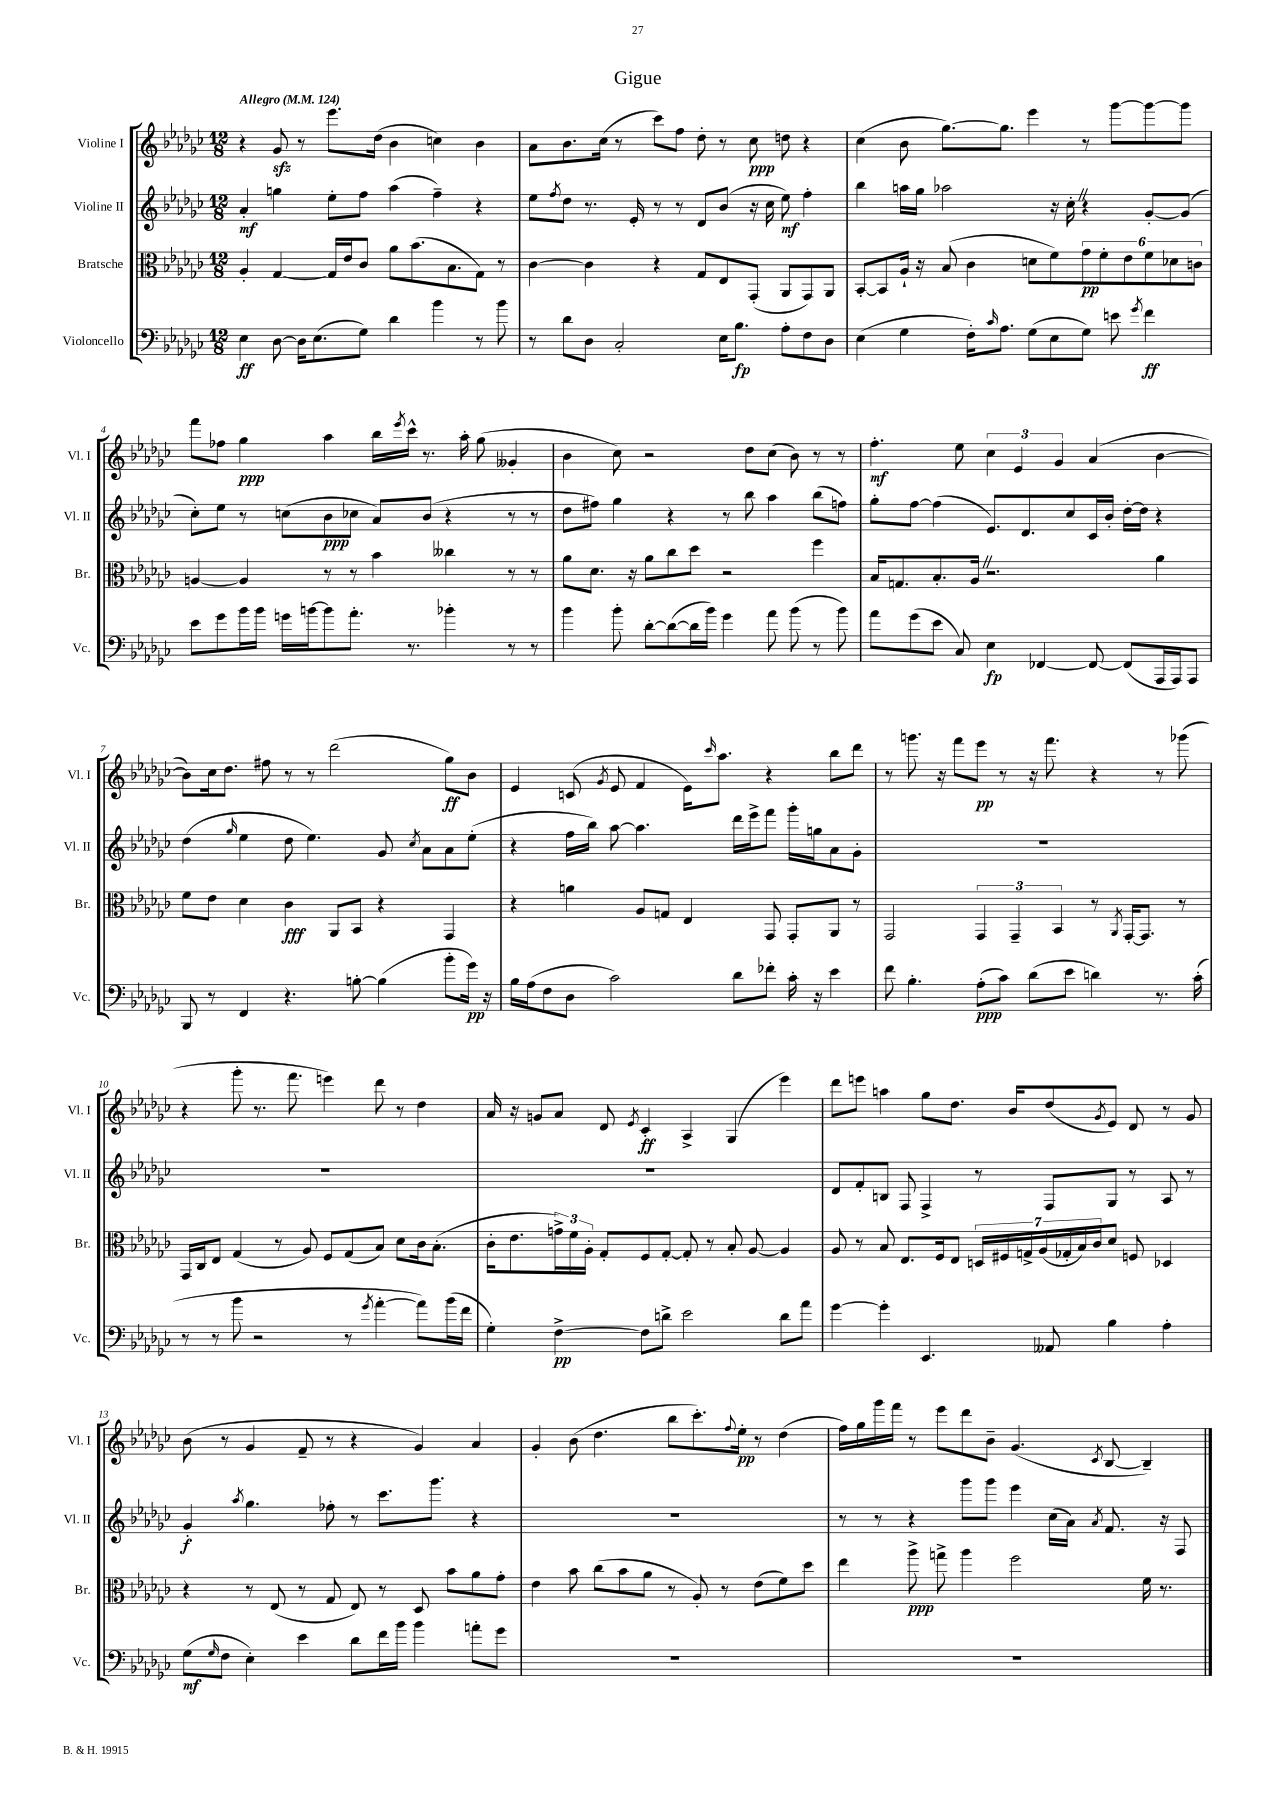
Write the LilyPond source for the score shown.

\header { title = "Gigue" }
<<
\new StaffGroup <<
\new Staff = "s0" \with { instrumentName = "Violine I" shortInstrumentName = "Vl. I" } {
    \clef treble \key ges \major \numericTimeSignature \time 12/8 \tempo "Allegro" 4 = 124
    r4 ges'8\sfz r8 ees'''8. des''16( bes'4 c''4) bes'4 |
    aes'8 bes'8. ces''16( r8 ces'''8) f''8 des''8-. r8 ces''8\ppp d''8 r4 |
    ces''4( bes'8 ges''8.~) ges''8. ees'''4 r8 ges'''8~ ges'''8~ ges'''8 |
    f'''8 fes''8 ges''4\ppp aes''4 bes''16 \acciaccatura { ees'''8 } ces'''16-^ r8. aes''16-. ges''8( geses'4-. |
    bes'4 ces''8) r2 des''8 ces''8( bes'8) r8 r8 |
    f''4.-.\mf ees''8 \tuplet 3/2 { ces''4 ees'4 ges'4 } aes'4( bes'4~ |
    bes'8) ces''16 des''8. fis''8 r8 r8 des'''2( ges''8\ff) bes'8 |
    ees'4 c'8( \acciaccatura { ges'8 } ees'8 f'4 ees'16) \grace { ces'''16 } aes''8. r4 bes''8 des'''8 |
    r8 g'''8. r16 f'''8 ees'''8\pp r8 r16 f'''8. r4 r8 ges'''8( |
    r4 ges'''8-. r8. f'''8. e'''4) des'''8 r8 des''4 |
    aes'16 r16 g'8 aes'8 des'8 \acciaccatura { ees'8 } ces'4-.\ff aes4-> ges4( ees'''4) |
    des'''8 e'''8 a''4 ges''8 des''8. bes'16 des''8( \acciaccatura { ges'8 } ees'8) des'8 r8 ges'8 |
    bes'8( r8 ges'4 f'8-- r8 r4 ges'4) aes'4 |
    ges'4-. bes'8( des''4. bes''8 ces'''8.-.) \appoggiatura { f''8 } ees''16-.\pp r8 des''4( |
    f''16) ges''16 ges'''16 f'''16 r8 ees'''8 des'''8 bes'8-- ges'4.( \acciaccatura { ces'8 } bes8~ bes4--) \bar "|." |
}
\new Staff = "s1" \with { instrumentName = "Violine II" shortInstrumentName = "Vl. II" } {
    \clef treble \key ges \major \numericTimeSignature \time 12/8
    aes'4-.\mf g''4 ees''8-. f''8 aes''4( f''4--) r4 |
    ees''8 \acciaccatura { f''8 } des''8 r8. ees'16-. r8 r8 des'8 bes'8( r16 ces''16 ees''8\mf) f''4-. |
    bes''4 a''16 ges''16 aes''2 r16 ces''16-. \once \override BreathingSign.text = \markup { \musicglyph "scripts.caesura.straight" } \breathe r4 ges'8~-. ges'8( |
    ces''8-.) ees''8 r8 c''8( bes'8\ppp ces''8 aes'8) bes'8( r4 r8 r8 |
    des''8 fis''8) ges''4 r4 r8 bes''8 aes''4 bes''8( f''8) |
    ges''8-. f''8~ f''4( ees'8.) des'8. ces''8 ces'16 bes'16-. des''16~-. des''16 r4 |
    des''4( \grace { ges''16 } ees''4 des''8 ees''4.) ges'8 \acciaccatura { ces''8 } aes'8 aes'8 ees''8-.( |
    r4 f''16 bes''16) aes''8~ aes''4. des'''16 ees'''16-> f'''8 ges'''16-. g''16 aes'8 ges'8-. |
    R1. |
    R1. |
    R1. |
    des'8 f'8-. b8 f8 f4-> r8 f8 ges8 r8 aes8 r8 |
    ges'4-.\f \acciaccatura { aes''8 } ges''4. fes''8-. r8 ces'''8. ges'''8. r4 |
    R1. |
    r8 r8 r4 ges'''8 ges'''8 ees'''4 ces''16( aes'16) \acciaccatura { aes'8 } f'8. r16 f8 \bar "|." |
}
\new Staff = "s2" \with { instrumentName = "Bratsche" shortInstrumentName = "Br." } {
    \clef alto \key ges \major \numericTimeSignature \time 12/8
    aes4-. ges4~ ges16 ees'16 ces'8 aes'8 bes'8.( bes8. ges8) r8 |
    ces'4~ ces'4 r4 ges8 ees8 ges,8-.( aes,8 ges,8) aes,8 |
    bes,8~-. bes,8 aes16-! r16 bes8( ces'4 d'8 f'8) \tuplet 6/4 { ges'8\pp f'8-. ees'8 f'8 des'8 c'8 } |
    a4~ a4 r8 r8 bes'4 ceses''4 r8 r8 |
    aes'8 des'8. r16 aes'8 ces''8 des''8 r2 f''4 |
    bes16 g8. bes8.-. aes16 \once \override BreathingSign.text = \markup { \musicglyph "scripts.caesura.straight" } \breathe r2. aes'4 |
    f'8 ees'8 des'4 ces'4\fff aes,8 bes,8 r4 ges,4 |
    r4 a'4 aes8 g8 ees4 ges,8 ges,8-. aes,8 r8 |
    ges,2 \tuplet 3/2 { ges,4 ges,4-- bes,4 } r8 \acciaccatura { aes,8 } ges,16~-. ges,8. r8 |
    ges,16 ces16 ees8 ges4( r8 aes8) f8 ges8( bes8) des'8 ces'16 bes8.-.( |
    ces'16-. ees'8. \tuplet 3/2 { g'16->) f'16 aes16-. } ges8-. f8 ges8~-. ges8-. r8 bes8-. aes8~ aes4 |
    aes8 r8 bes8 ees8. f16 ees8 \tuplet 7/4 { d16 fis16 g16-> aes16( ges16-. bes16) ces'16 } des'8 f8 des4 |
    r4 r8 ees8( r8 ges8 ees8) r8 des8 bes'8 aes'8 ges'8-. |
    ees'4 bes'8 ces''8( bes'8 aes'8 r8 aes8-.) r8 ees'8( f'8) des''8 |
    ees''4 aes''8->\ppp g''8-> aes''4 f''2 f'16 r8. \bar "|." |
}
\new Staff = "s3" \with { instrumentName = "Violoncello" shortInstrumentName = "Vc." } {
    \clef bass \key ges \major \numericTimeSignature \time 12/8
    ees4\ff des8~ des16 ees8.( ges8) des'4 bes'4 r8 bes'8 |
    r8 des'8 des8 ces2-. ees16 bes8.\fp aes8-. f8 des8 |
    ees4( ges4 f16-.) \grace { ces'16 } aes8. ges8( ees8 ges8) e'8 \acciaccatura { ges'8 } f'4\ff |
    ees'8 ges'8 bes'16 bes'16 g'16 b'16~ b'8 aes'8.-. r8. bes'4-. r8 r8 |
    bes'4 bes'8-. des'8~-. des'8~( des'16 bes'16) ges'4 aes'8 bes'8( r8 bes'8) |
    aes'8 ges'8( ees'8 ces8) ees4\fp fes,4~ fes,8~ fes,8( aes,,16 aes,,16) aes,,8 |
    bes,,8 r8 f,4 r4. b8~-. b4( bes'8-. ges'16\pp) r16 |
    bes16 aes16( f8 des8 ces'2) des'8 fes'8-. ces'16-. r16 ees'4 |
    f'8 bes4.-. aes8-.\ppp( ces'8) des'8( ees'8 d'4) r8. ces'16-.( |
    r8 r8 bes'8 r2 r8 \acciaccatura { ges'8 } aes'4~-. aes'8) bes'16( f'16 |
    ges4-.) f4~->\pp f8 d'8-> ees'2 d'8 aes'8 |
    ges'4~ ges'4-. ees,4. aeses,8 bes4 aes4-. |
    ges8\mf( \grace { ges16 } f8 ees4-.) ees'4 des'8 f'16 bes'16 bes'4 a'8-. ges'8 |
    R1. |
    R1. \bar "|." |
}
>>
>>
